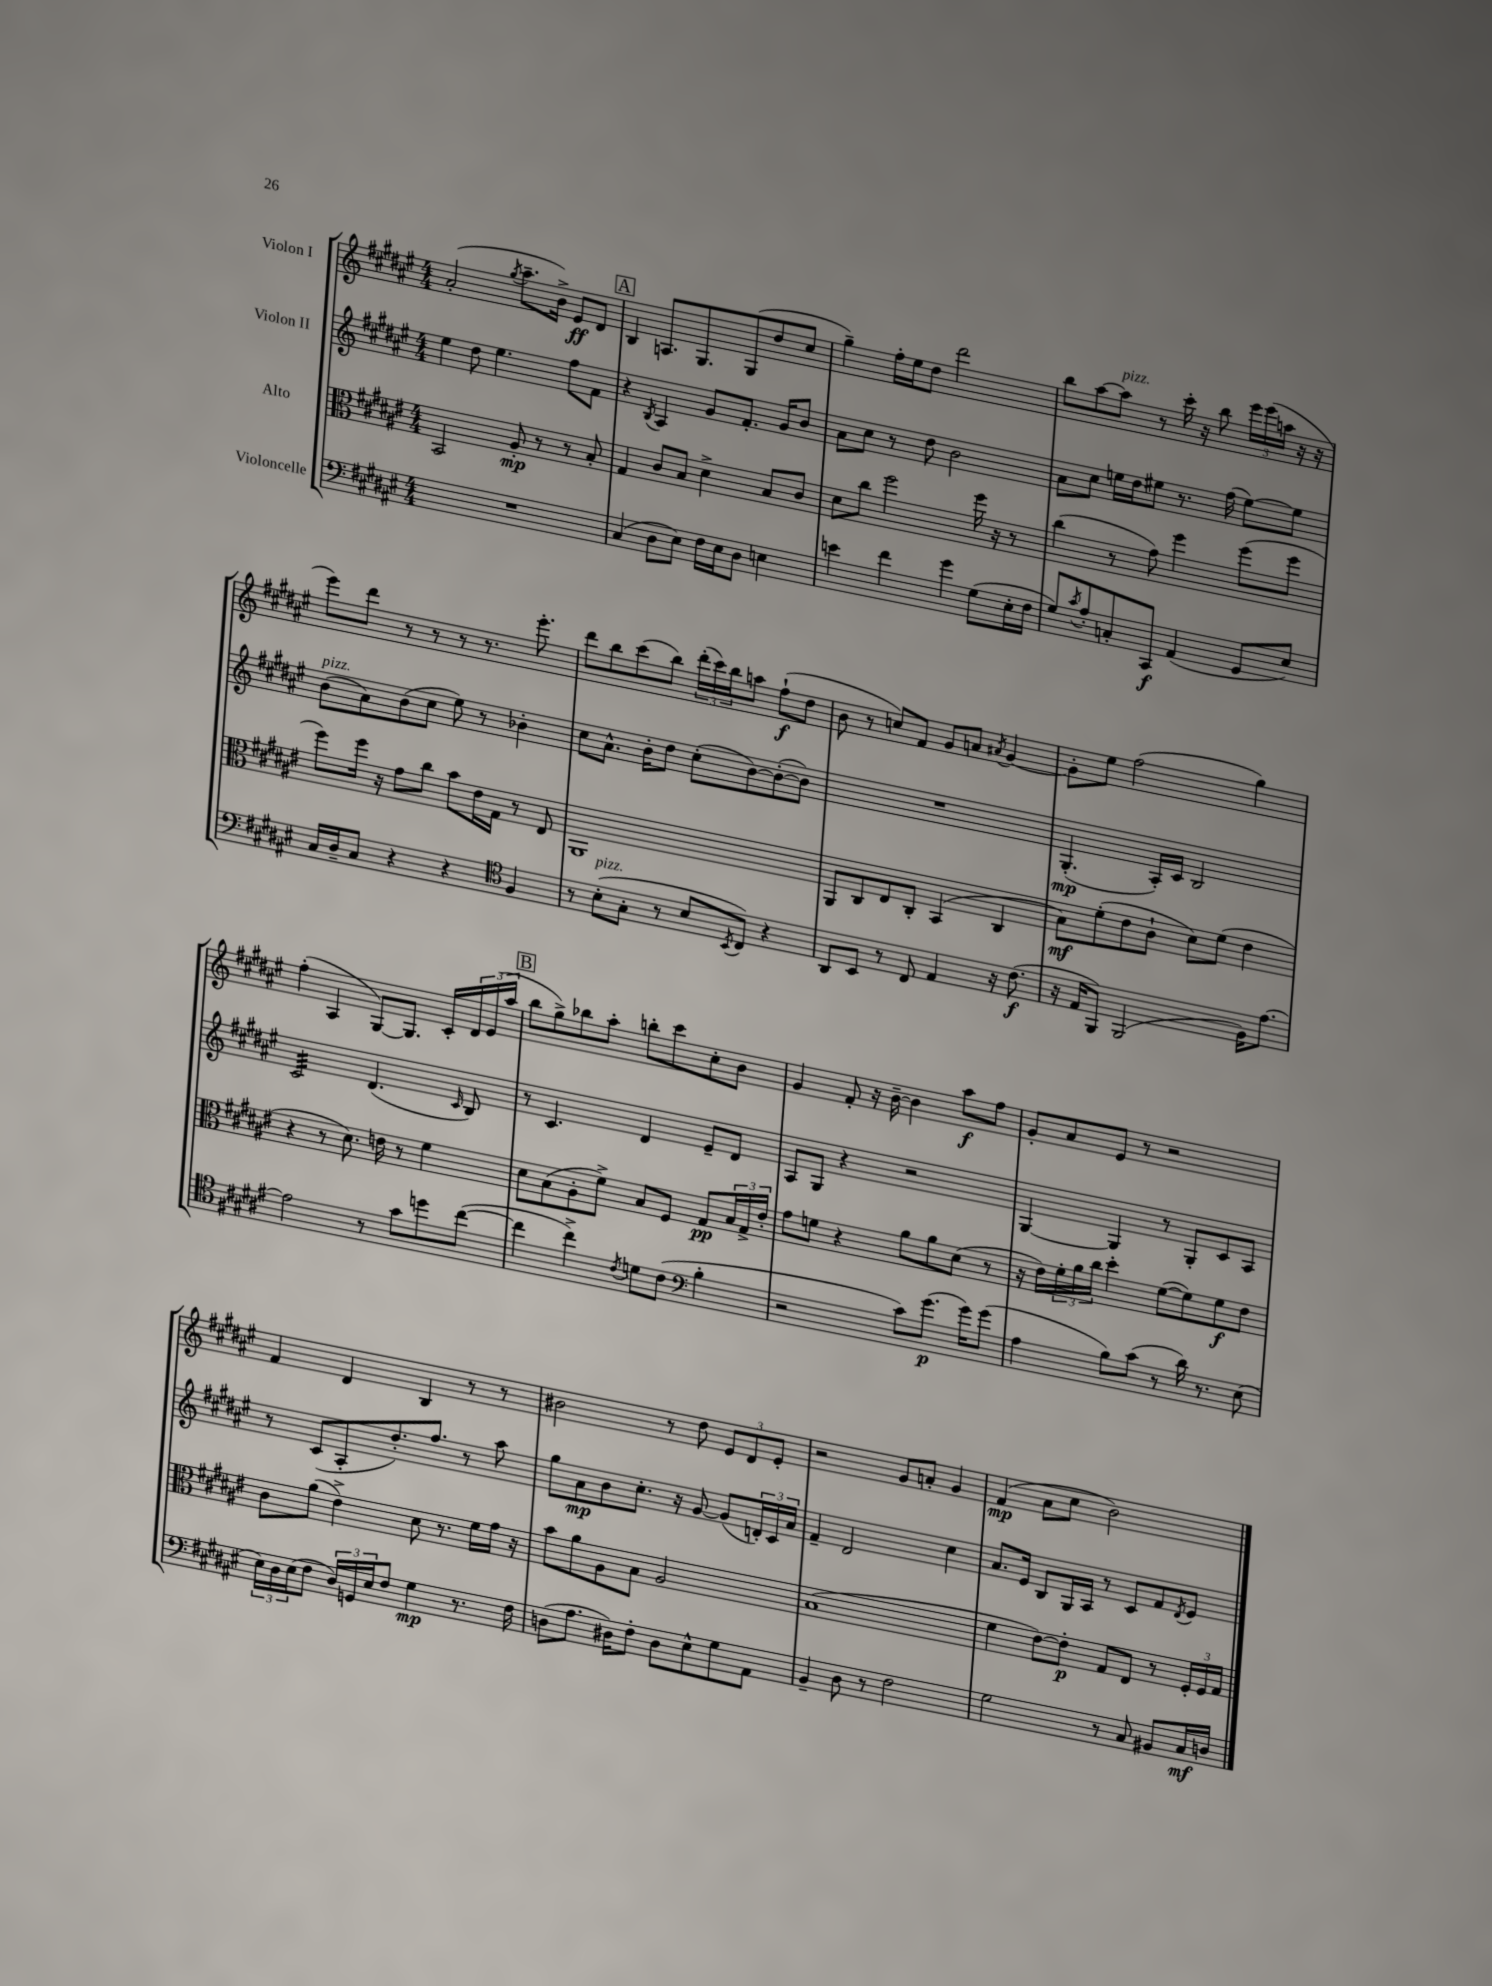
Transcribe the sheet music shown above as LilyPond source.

<<
\new StaffGroup <<
\new Staff = "s0" \with { instrumentName = "Violon I" } {
    \clef treble \key fis \major \numericTimeSignature \time 4/4
    ais'2-.( \acciaccatura { gis''8 } ais''8.-- b'16->) eis'8\ff dis'8 |
    \mark \markup { \box "A" } b4 a8. gis8. gis8( dis''8 cis''8 |
    gis''4--) fis''16-. eis''16 dis''8 dis'''2 |
    b''8 ais''8~ ais''8^\markup { \italic "pizz." } r8 cis'''16-. r16 b''8 \tuplet 3/2 { eis'''16 eis'''16( a''16 } r16 r16 |
    eis'''8) dis'''8 r8 r8 r8 r8. eis'''8.-. |
    dis'''8 b''8 cis'''8( b''8) \tuplet 3/2 { dis'''16-.( cis'''16) b''16 } a''8 fis''8-!\f( dis''8 |
    b'8 r8 c''8) fis'8 gis'8 a'8 \acciaccatura { ais'8 } gis'4~ |
    gis'8-. eis''8 fis''2( gis''4) |
    fis''4-.( ais4 gis8~) gis8. cis'16-. \tuplet 3/2 { dis'16 eis'16( ais''16 } |
    \mark \markup { \box "B" } b''8 gis''8->) bes''8 ais''8-. b''8-. cis'''8 cis''8-. b'8 |
    gis'4 fis'8-. r16 b'16~-- b'4 ais''8\f fis''8 |
    gis'8-. ais'8 eis'8 r8 r2 |
    fis'4 dis'4 b4 r8 r8 |
    bis'2 r8 dis''8 \tuplet 3/2 { eis'8 dis'8 eis'8-. } |
    r2 gis'8 a'8-. gis'4 |
    fis'4\mp( ais'8 cis''8 b'2) \bar "|." |
}
\new Staff = "s1" \with { instrumentName = "Violon II" } {
    \clef treble \key fis \major \numericTimeSignature \time 4/4
    eis''4 dis''8 eis''4. fis''8 fis'8 |
    \mark \markup { \box "A" } r4 \acciaccatura { b8 } ais4 gis'8 fis'8.-. gis'16 b'8 |
    ais'8 cis''8 r8 dis''8 b'2 |
    ais'8 cis''8 e''16 dis''16 eis''8 r8. fis''16( eis''8~) eis''8 |
    b'8^\markup { \italic "pizz." }( ais'8) b'8( cis''8 eis''8) r8 bes'4-. |
    cis''8 ais'8.-^ b'16-. dis''8 cis''8-.( b'8~) b'8~-.( b'8) |
    R1 |
    gis4.-.\mp( ais16-.) cis'16 b2 |
    cis'2:32 dis'4.( \grace { cis'16 } b8) |
    \mark \markup { \box "B" } r8 cis'4. dis'4 eis'8-- dis'8 |
    ais8 gis8 r4 r2 |
    gis4~ gis4 r8 gis8-. cis'8 ais8 |
    r8 cis'8( ais8-. dis''8.-.) fis''8. r8 ais''8 |
    gis''8 ais'8\mp b'8 cis''8.-. r16 gis'8~ gis'8( \tuplet 3/2 { d'16-.) cis'16 ais'16 } |
    fis'4-- dis'2 cis''4 |
    ais'8. eis'16 b8 gis16 ais16 r8 cis'8 fis'8 \acciaccatura { dis'8 } eis'8 \bar "|." |
}
\new Staff = "s2" \with { instrumentName = "Alto" } {
    \clef alto \key fis \major \numericTimeSignature \time 4/4
    b,2 ais8-.\mp r8 r8 b8-. |
    \mark \markup { \box "A" } gis4 cis'8 b8 dis'4-> b8 cis'8 |
    dis'8 cis''8 fis''2 fis''16 r16 r8 |
    cis''4( r8 gis'8) fis''4 fis''8( fis''8 |
    fis''8) fis''16 r16 gis'8 cis''8 b'8 eis'16 gis16 r8 eis8 |
    ais,1 |
    ais,8 cis8 eis8 cis8-. b,4( cis4 |
    b8\mf) fis'8-.( eis'8 cis'8-! dis'8) fis'8( eis'4 |
    r4 r8 dis'8.) e'16 r8 fis'4 |
    \mark \markup { \box "B" } dis'8 b8( ais8-. fis'8->) b8 fis8 gis8\pp \tuplet 3/2 { b16 gis16-> eis'16-. } |
    gis'8 f'8 r4 ais'8 ais'8 dis'8( r8 |
    r16 eis'16) \tuplet 3/2 { fis'16-. ais'16 cis''16 } dis''4-. fis'8~( fis'8) fis'8\f eis'8 |
    cis'8 ais'8( eis'4->) dis'8 r8. fis'16 gis'16 r16 |
    b'8 ais'8 ais8 b8 ais2 |
    b1( |
    fis'4 eis'8~) eis'8-.\p gis8 eis8 r8 \tuplet 3/2 { fis16-. fis16 gis16 } \bar "|." |
}
\new Staff = "s3" \with { instrumentName = "Violoncelle" } {
    \clef bass \key fis \major \numericTimeSignature \time 4/4
    R1 |
    \mark \markup { \box "A" } cis4( dis8 eis8) fis16 eis16 dis8 e4 |
    e'4 fis'4 gis'4 gis8( eis16-. fis16 |
    gis8) \acciaccatura { cis'8 } ais8-. c8-. cis,8\f ais,4( gis,8 eis8) |
    cis16 dis16-- cis8 r4 r4 \clef tenor fis4 |
    r8 b8-.^\markup { \italic "pizz." }( gis8-. r8 b8 \acciaccatura { b,8 } cis8) r4 |
    ais,8 b,8 r8 cis8 eis4 r16 cis'8.\f( |
    r16 eis16 fis,8) fis,2( fis16) eis'8.~ |
    eis'2 r8 gis'8 d''8 cis''8~( |
    \mark \markup { \box "B" } cis''4 cis''4->) \acciaccatura { cis'8 } d'8 cis'8( \clef bass b4-. |
    r2 cis'8) gis'8.\p( gis'16) gis'8( |
    ais4 b8) cis'8( r8 dis'16) r8. eis8( |
    \tuplet 3/2 { eis16) dis16 eis16( } fis8 \tuplet 3/2 { dis16) g,16 eis16 } fis8 gis4\mp r8. fis16 |
    d8( ais8. dis16) fis8-. dis8 eis8-^ gis8 ais,8 |
    b,4-- dis8 r8 fis2 |
    gis2 r8 cis8 bis,8 cis16\mf d16 \bar "|." |
}
>>
>>
\layout { \context { \Score \remove "Bar_number_engraver" } }
